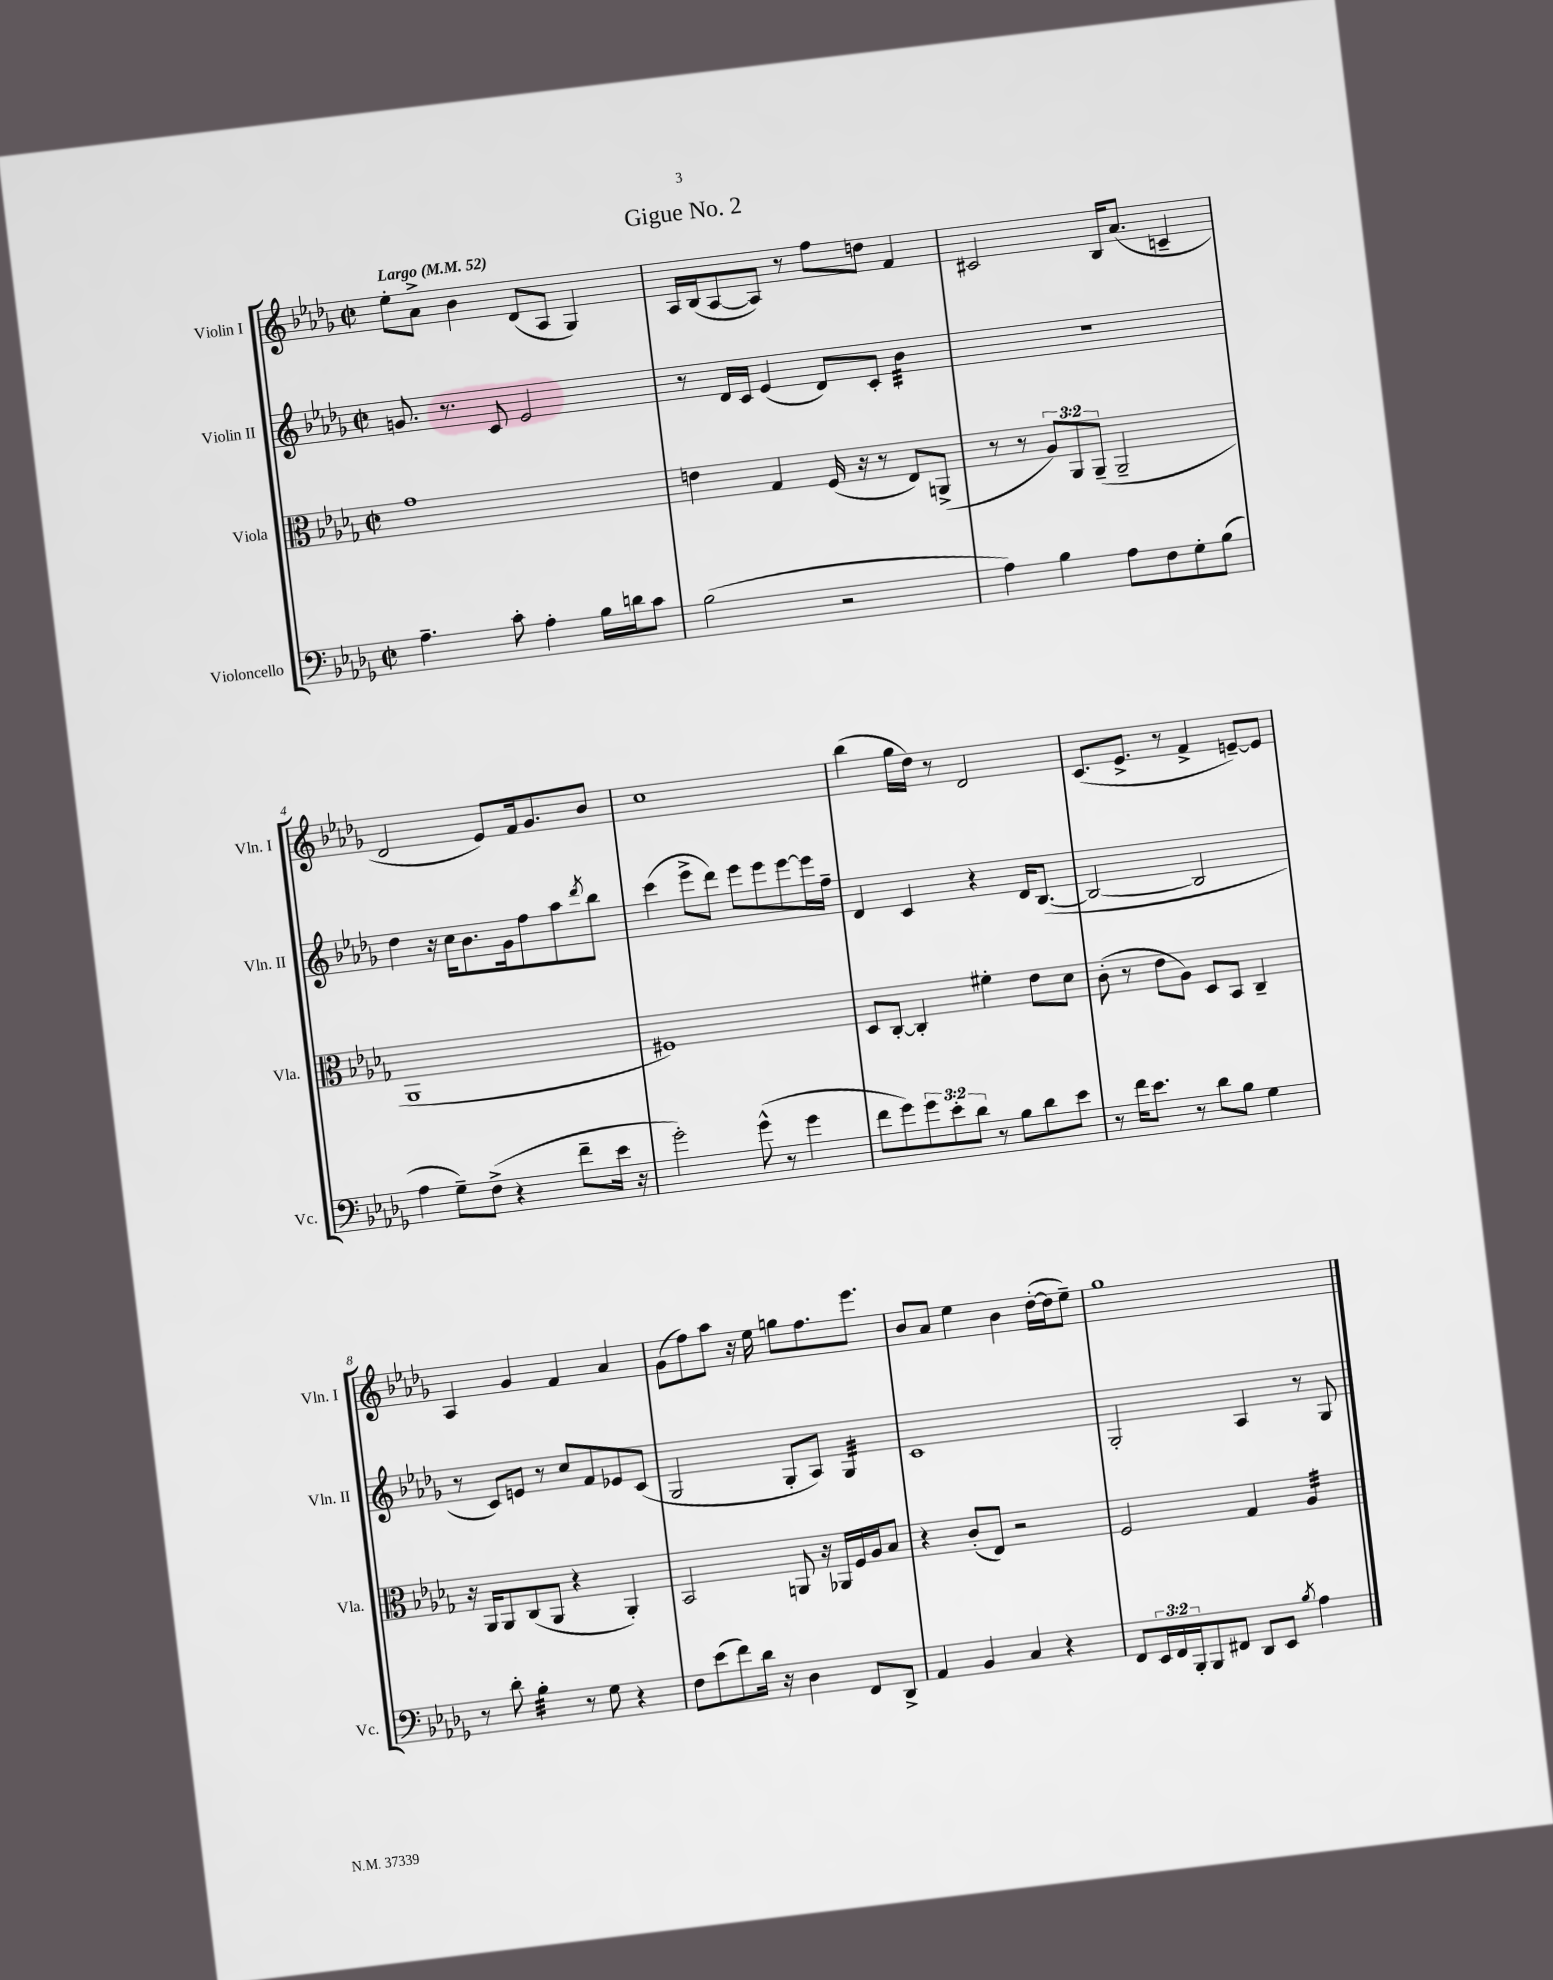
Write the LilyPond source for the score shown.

\header { title = "Gigue No. 2" }
<<
\new StaffGroup <<
\new Staff = "s0" \with { instrumentName = "Violin I" shortInstrumentName = "Vln. I" } {
    \clef treble \key des \major \defaultTimeSignature \time 2/2 \tempo "Largo" 4 = 52
    ees''8-. aes'8-> bes'4 des'8( aes8 ges4) |
    aes16 bes16( aes8~ aes8) r8 f''8 d''8 f'4 |
    cis'2 bes16 aes'8.( c'4-- |
    des'2 ees'8) f'16 ges'8. bes'8 |
    c''1 |
    bes''4( ges''16 des''16) r8 des'2 |
    c'8.( ees'8.-> r8 f'4-> e'8~--) e'8 |
    aes4 ges'4 f'4 aes'4 |
    ges'8( f''8) aes''8 r16 ees''16 g''8 f''8. ees'''8. |
    bes'8 aes'8 ees''4 bes'4 des''16~-.( des''16 ees''8--) |
    ges''1 \bar "|." |
}
\new Staff = "s1" \with { instrumentName = "Violin II" shortInstrumentName = "Vln. II" } {
    \clef treble \key des \major \defaultTimeSignature \time 2/2
    g'8. r8. c'8 ees'2 |
    r8 des'16 c'16 ees'4( des'8) c'8-. bes'4:32 |
    r1 |
    des''4 r16 c''16 bes'8. ges'16 f''8 aes''8 \acciaccatura { des'''8 } bes''8 |
    c'''4( ees'''8-> des'''8) ees'''8 ees'''8 ees'''8~ ees'''16 f''16-- |
    des'4 c'4 r4 des'16 bes8.~( |
    bes2~ bes2 |
    r8 c'8) e'8 r8 c''8 f'8 ees'8 c'8( |
    ges2 ges8-. aes8) ges4:32 |
    c'1 |
    ges2-. aes4 r8 ges8 \bar "|." |
}
\new Staff = "s2" \with { instrumentName = "Viola" shortInstrumentName = "Vla." } {
    \clef alto \key des \major \defaultTimeSignature \time 2/2 \override Staff.TupletNumber.text = #tuplet-number::calc-fraction-text
    ges'1 |
    e'4 ges4 f16( r16 r8 ees8) a,8->( |
    r8 r8 \tuplet 3/2 { aes8) aes,8 aes,8--( } aes,2-- |
    aes,1 |
    fis1) |
    des8 c8~-. c4-. fis'4-. ees'8 des'8 |
    c'8-.( r8 ees'8 aes8) des8 bes,8 c4-- |
    r16 aes,16 aes,8 c8( aes,8 r4 aes,4-.) |
    bes,2 a,8 r16 aes,16 f16 aes16 bes8 |
    r4 c'8-.( ees8) r2 |
    f2 ges4 aes4:32 \bar "|." |
}
\new Staff = "s3" \with { instrumentName = "Violoncello" shortInstrumentName = "Vc." } {
    \clef bass \key des \major \defaultTimeSignature \time 2/2 \override Staff.TupletNumber.text = #tuplet-number::calc-fraction-text
    aes4.-- c'8-. aes4-. bes16 d'16 c'8 |
    bes2( r2 |
    aes4) bes4 aes8 f8 ges8-. bes8( |
    aes4 ges8--) f8->( r4 f'8-- ees'16 r16 |
    ges'2-.) ges'8-^( r8 ges'4 |
    f'8 ges'8) \tuplet 3/2 { ges'8 ees'8-. des'8 } r8 bes8 des'8 ees'8 |
    r8 f'16 ees'8. r8 des'8 bes8 ges4 |
    r8 des'8-. bes4:32-. r8 ges8 r4 |
    f8 ees'8( f'8) des'16 r16 des4 f,8 des,8-> |
    aes,4 bes,4 c4 r4 |
    f,8 \tuplet 3/2 { ees,16 f,16 bes,,16-. } bes,,8 fis,8 des,8 ees,8 \acciaccatura { bes8 } aes4 \bar "|." |
}
>>
>>
